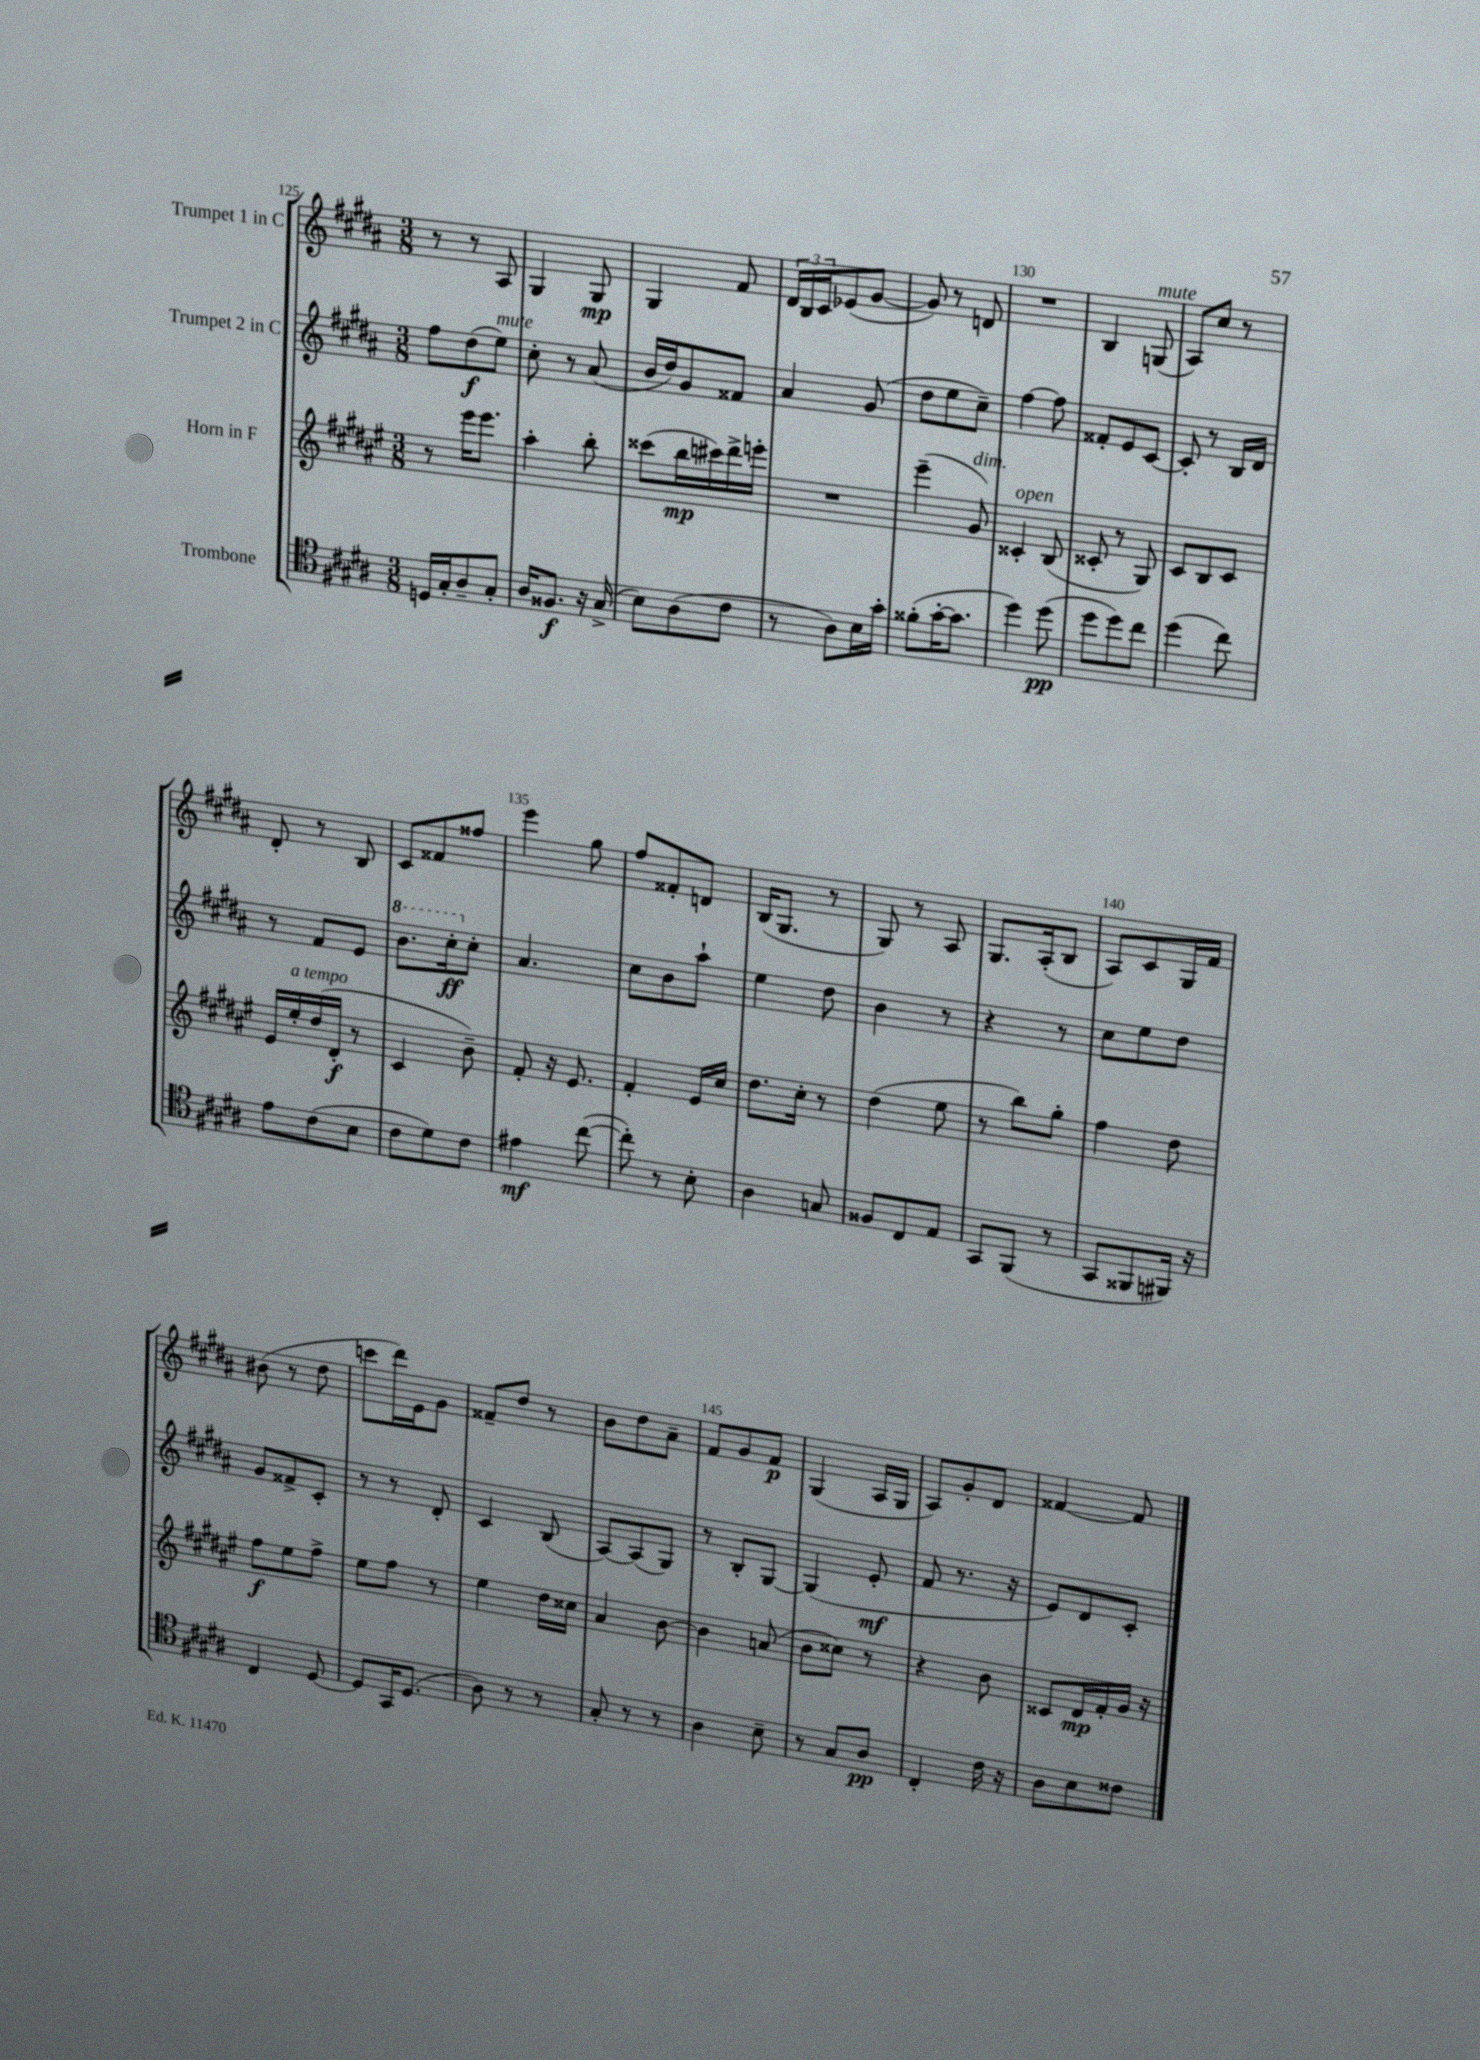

**kern	**kern	**kern	**kern
*staff4	*staff3	*staff2	*staff1
*clefC4	*clefG2	*clefG2	*clefG2
*k[f#c#g#d#a#]	*k[f#c#g#d#a#e#]	*k[f#c#g#d#a#]	*k[f#c#g#d#a#]
*M3/8	*M3/8	*M3/8	*M3/8
16D/LL	8r	8ff#\L	8r
16G#'/J	.	.	.
8A#~/	16eee#\LK	(8dd#\	8r
.	8.eee#\J	.	.
8G#'/J	.	8ee\J)	8A#/
=	=	=	=
16A#/LK	4aa#'\	8cc#'\	4G#/
8.F##/J	.	.	.
.	.	8r	.
16r	8bb'\	(8a#/	8G#/
(16G#^/	.	.	.
=	=	=	=
8B\L)	(8ccc##\L	16b/LL	4G#/
.	.	16dd#/J)	.
(8A#\	16bb\L	8g#/	.
.	16ccc#\)	.	.
8c#\J	16ddd#^\	8f##/J	8f#/
.	16eee'\JJ	.	.
=	=	=	=
8r	4.r	4a#/	24d#/LL
.	.	.	24B/
.	.	.	24c#/J
8A#\L)	.	.	(8e-/
16B\L	.	(8g#/	[8g#/J
16g#'\JJ	.	.	.
=	=	=	=
(8f##'\L	(4eee#~\	8dd#\L	8g#/])
[16g#'\K	.	8ee\	8r
8.g#\]J	.	.	.
.	8g#/)	8cc#~\J)	8d/
=	=	=	=
4dd#\)	4c##'/	[4ff#\	4.r
(8dd#\	(8B/	8ff#\]	.
=	=	=	=
8dd#\L	8c##'/	8f##'/L	4B/
8dd#\)	8r	8e/	.
8cc#\J	8G#/)	[8c#/J	(8G/
=	=	=	=
(4dd#\	8c#/L	8c#'/]	8A#/L)
.	8B/	8r	8cc#/J
8cc#\)	8c#/J	16B/LL	8r
.	.	16d#/JJ	.
=	=	=	=
8e\L	16e#/LL	8r	8d#'/
.	16ee#'/	.	.
(8c#\	(16dd#/	8f#/L	8r
.	16d#'/JJ	.	.
8B\J	8r	8e/J	8B/
=	=	=	=
8c#\L	4c#/	8.bb\L	8c#/L
8d#\)	.	.	8f##/
.	.	16ccc#'\k	.
8c#\J	8b~\)	8cc#'\J	8ff##/J
=	=	=	=
4e#\	8f#'/	4.a#/	4eee\
.	16r	.	.
.	8.e#/	.	.
([8cc#\	.	.	8gg#\
=	=	=	=
8cc#'\])	4f#'/	8cc#\L	8ff#/L
8r	.	8b\	8f##'/
8B'\	16e#/LL	8aa#`\J	8d/J
.	16cc#/JJ	.	.
=	=	=	=
4A#\	8.dd#\L	4ee\	(16B/LK
.	.	.	8.G#/J
.	16cc#'\Jk	.	.
8G/	8r	8dd#\	8r
=	=	=	=
8F##/L	(4dd#\	4b\	8G#/)
8C#/	.	.	8r
8E/J	8ee#\	8r	8A#/
=	=	=	=
8GG#/L	8r	4r	8.G#/L
(8FF#/J	8bb\L)	.	.
.	.	.	(16A#'/k
8r	8gg#'\J	8r	8B/J
=	=	=	=
8GG#/L	4ff#\	8cc#\L	8A#/L)
8FF##/	.	8ee\	8c#/
16FF#/Jk)	8dd#\	8dd#\J	16G#/L
16r	.	.	16f#/JJ
=	=	=	=
4C#/	8ff#\L	8g#/L	(8b#\
.	8ee#\	8f##^/	8r
[8D#/	8ff#^\J	8c#'/J	8dd#\
=	=	=	=
8D#/]L	8ee#\L	8r	8ccc\L
16GG#/K	8ff#\J	8r	16ddd#\L)
(8.D#/J	.	.	16e\J
.	8r	8d#'/	8g#\J
=	=	=	=
8A#\)	4ee#\	4c#/	8f##~/L
8r	.	.	8dd#/J
8r	16dd#\LL	(8B/	8r
.	16cc##\JJ	.	.
=	=	=	=
8G#'/	4a#/	[8A#/L)	8b\L
8r	.	(8A#/]	8dd#\
8r	[8b\	8G#/J)	8a#~\J
=	=	=	=
4A#\	4b\]	8r	8f#/L
.	.	8B'/L	8g#/
8B~\	(8a/	[8G#/J	8f#/J
=	=	=	=
8r	8b\L	(4G#/]	(4G#/
8G#/L	8cc##\J)	.	.
8A#/J	8r	8e'/	16A#/LL
.	.	.	16G#/JJ
=	=	=	=
4C#'/	4r	8f#/	8A#/L)
.	.	8.r	8g#'/
16c#\	8b\	.	8d#/J
16r	.	16r	.
=	=	=	=
8A#\L	8c##/L	8e/L)	[4f##/
8B\	16d#/L	8d#/	.
.	16f#'/	.	.
8c##\J	16g#/JJ	8c#'/J	8f##/]
.	16r	.	.
==	==	==	==
*-	*-	*-	*-
